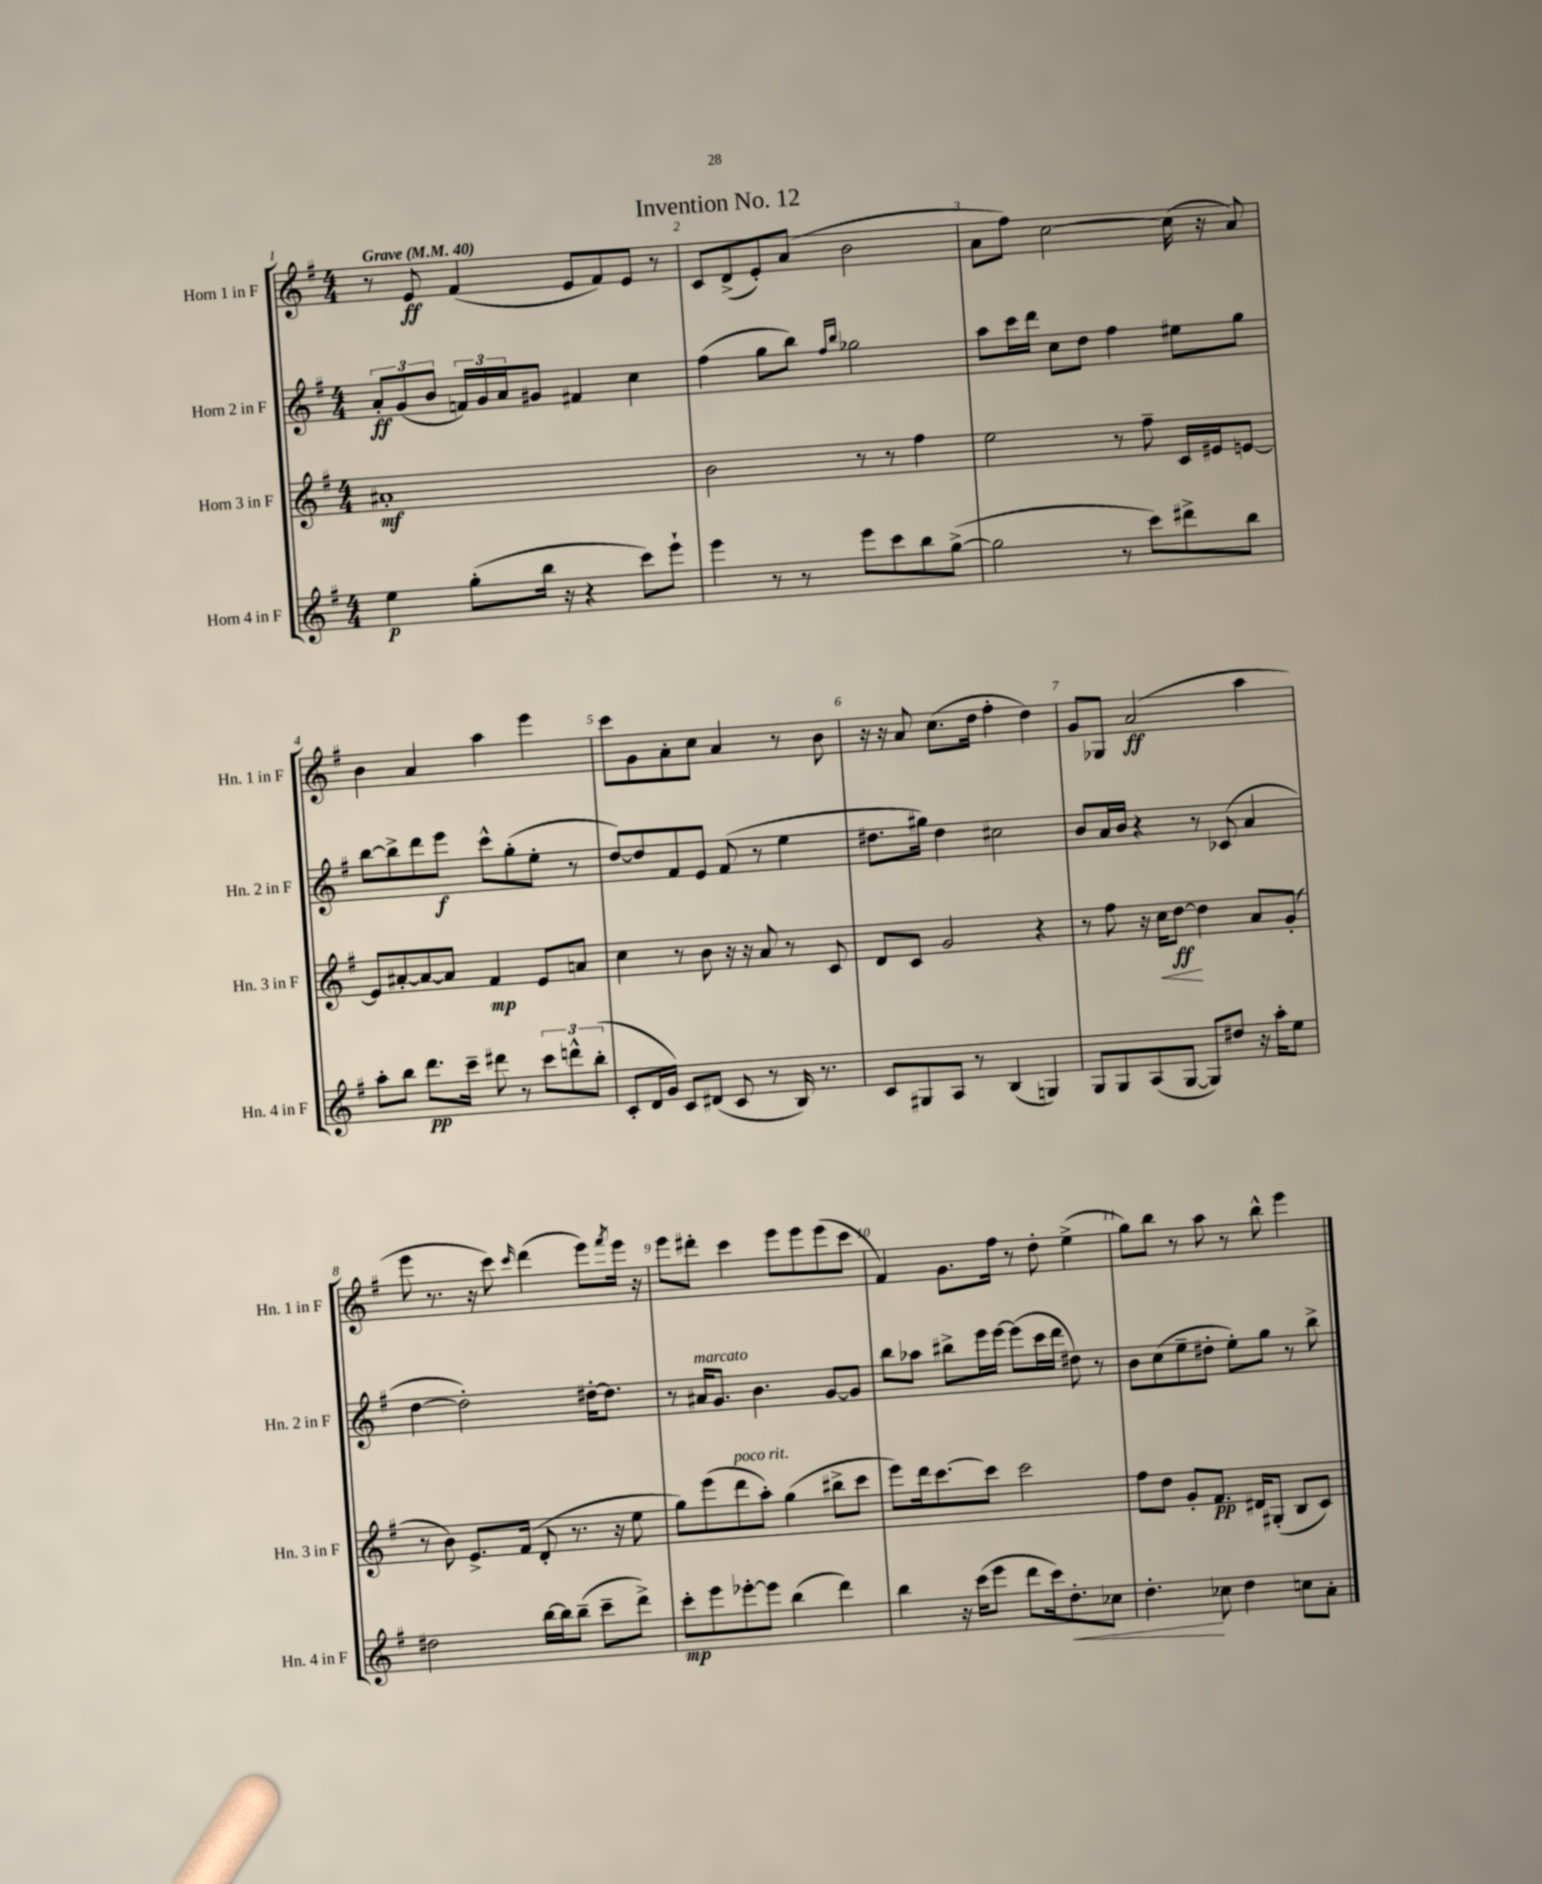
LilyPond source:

\header { title = "Invention No. 12" }
<<
\new StaffGroup <<
\new Staff = "s0" \with { instrumentName = "Horn 1 in F" shortInstrumentName = "Hn. 1 in F" } {
    \clef treble \key g \major \numericTimeSignature \time 4/4 \tempo "Grave" 4 = 40
    r8 e'8\ff fis'4( e'8 fis'8) e'8 r8 |
    c'8 d'8->( e'8-.) a'8( b'2 |
    a'8 fis''8) c''2~ c''16( r16 a'8) |
    b'4 a'4 a''4 e'''4 |
    c'''8 g'8 a'8-. c''8 a'4 r8 b'8 |
    r16 r16 a'8 c''8.( d''16 fis''4-. d''4) |
    g'8 ges8 a'2\ff( a''4 |
    e'''8 r8. r16 c'''8) \grace { c'''16 } d'''4( e'''8) \acciaccatura { fis'''8 } e'''16 r16 |
    e'''8 dis'''8-. c'''4 e'''8 e'''8 e'''8( c'''8 |
    fis'4) g'8. fis''16 r8 d''8-. e''4->( |
    g''8) b''8 r8 a''8 r8 b''8-^ e'''4 \bar "|." |
}
\new Staff = "s1" \with { instrumentName = "Horn 2 in F" shortInstrumentName = "Hn. 2 in F" } {
    \clef treble \key g \major \numericTimeSignature \time 4/4
    \tuplet 3/2 { a'8-.\ff g'8( b'8 } \tuplet 3/2 { f'16) g'16 a'16 } gis'8 fis'4 c''4 |
    fis''4( g''8 b''8) \grace { fis''16 b''16 } ges''2 |
    a''8 c'''16 d'''16 c''8 d''8 fis''4 eis''8 g''8 |
    b''8~ b''8-> d'''8 e'''8\f c'''8-^ g''8-.( e''8-. r8 |
    d''8~) d''8 fis'8 e'8 fis'8( r8 e''4 |
    dis''8. gis''16) dis''4 cis''2 |
    b'8 a'16 b'16 r4 r8 ces'8( a'4 |
    d''4~ d''2-.) dis''16~-. dis''8. |
    r8 ais'16^\markup { \italic "marcato" } g'8. b'4. g'8~ g'8 |
    b''8 aes''8 bis''8-> e'''16 e'''16~ e'''8( c'''16 d'''16 dis''8) r8 |
    b'8 c''8( e''8-- dis''8-. e''8-.) g''8 r8 b''8-> \bar "|." |
}
\new Staff = "s2" \with { instrumentName = "Horn 3 in F" shortInstrumentName = "Hn. 3 in F" } {
    \clef treble \key g \major \numericTimeSignature \time 4/4
    ais'1-.\mf |
    b'2 r8 r8 fis''4 |
    e''2 r8 fis''8-- c'16 eis'16 e'8~ |
    e'8 ais'8~-. ais'8~ ais'8 fis'4\mp e'8 a'8 |
    c''4 r8 b'8 r16 r16 a'8 r8 c'8 |
    d'8 c'8 g'2 r4 |
    r8 fis''8 r16 c''16\< d''8~\ff\! d''4 a'8 g'8-.( |
    r8 b'8) e'8.-> fis'16( d'8-. r8. r16 e''8 |
    g''8) e'''8( d'''8^\markup { \italic "poco rit." } a''8-.) g''4( bis''8-> c'''8 |
    e'''8) d'''16 c'''8.~ c'''8 c'''2 |
    fis''8 d''8 g'8-. fis'8.\pp dis'16 gis8-.( b8 c'8) \bar "|." |
}
\new Staff = "s3" \with { instrumentName = "Horn 4 in F" shortInstrumentName = "Hn. 4 in F" } {
    \clef treble \key g \major \numericTimeSignature \time 4/4
    e''4\p g''8-.( b''16 r16 r4 c'''8) e'''8-! |
    e'''4 r8 r8 e'''8 c'''8 b''8 g''8~->( |
    g''2 r8 c'''8) dis'''8-> b''8 |
    a''8-. b''8 d'''8.\pp c'''16-- dis'''8 r8 \tuplet 3/2 { c'''8 d'''8-^ b''8-.( } |
    c'8-. d'16 g'16) c'8 dis'8( c'8 r8 b16) r8. |
    c'8 gis8 a8 r8 b4( g4) |
    g8 g8 a8( g8~ g8) dis''8 r16 a''16-. e''8 |
    dis''2 b''16~ b''16 b''8--( c'''8-- d'''8->) |
    c'''8-.\mp e'''8 ees'''8~-. ees'''8 b''4( d'''4) |
    b''4 r16 c'''16( e'''8 d'''8 c'''16) d''8.-.\< ces''8 |
    d''4.-.\! ces''8 d''4 c''8 a'8-. \bar "|." |
}
>>
>>
\layout { \context { \Score \override BarNumber.break-visibility = ##(#f #t #t) barNumberVisibility = #all-bar-numbers-visible } }
